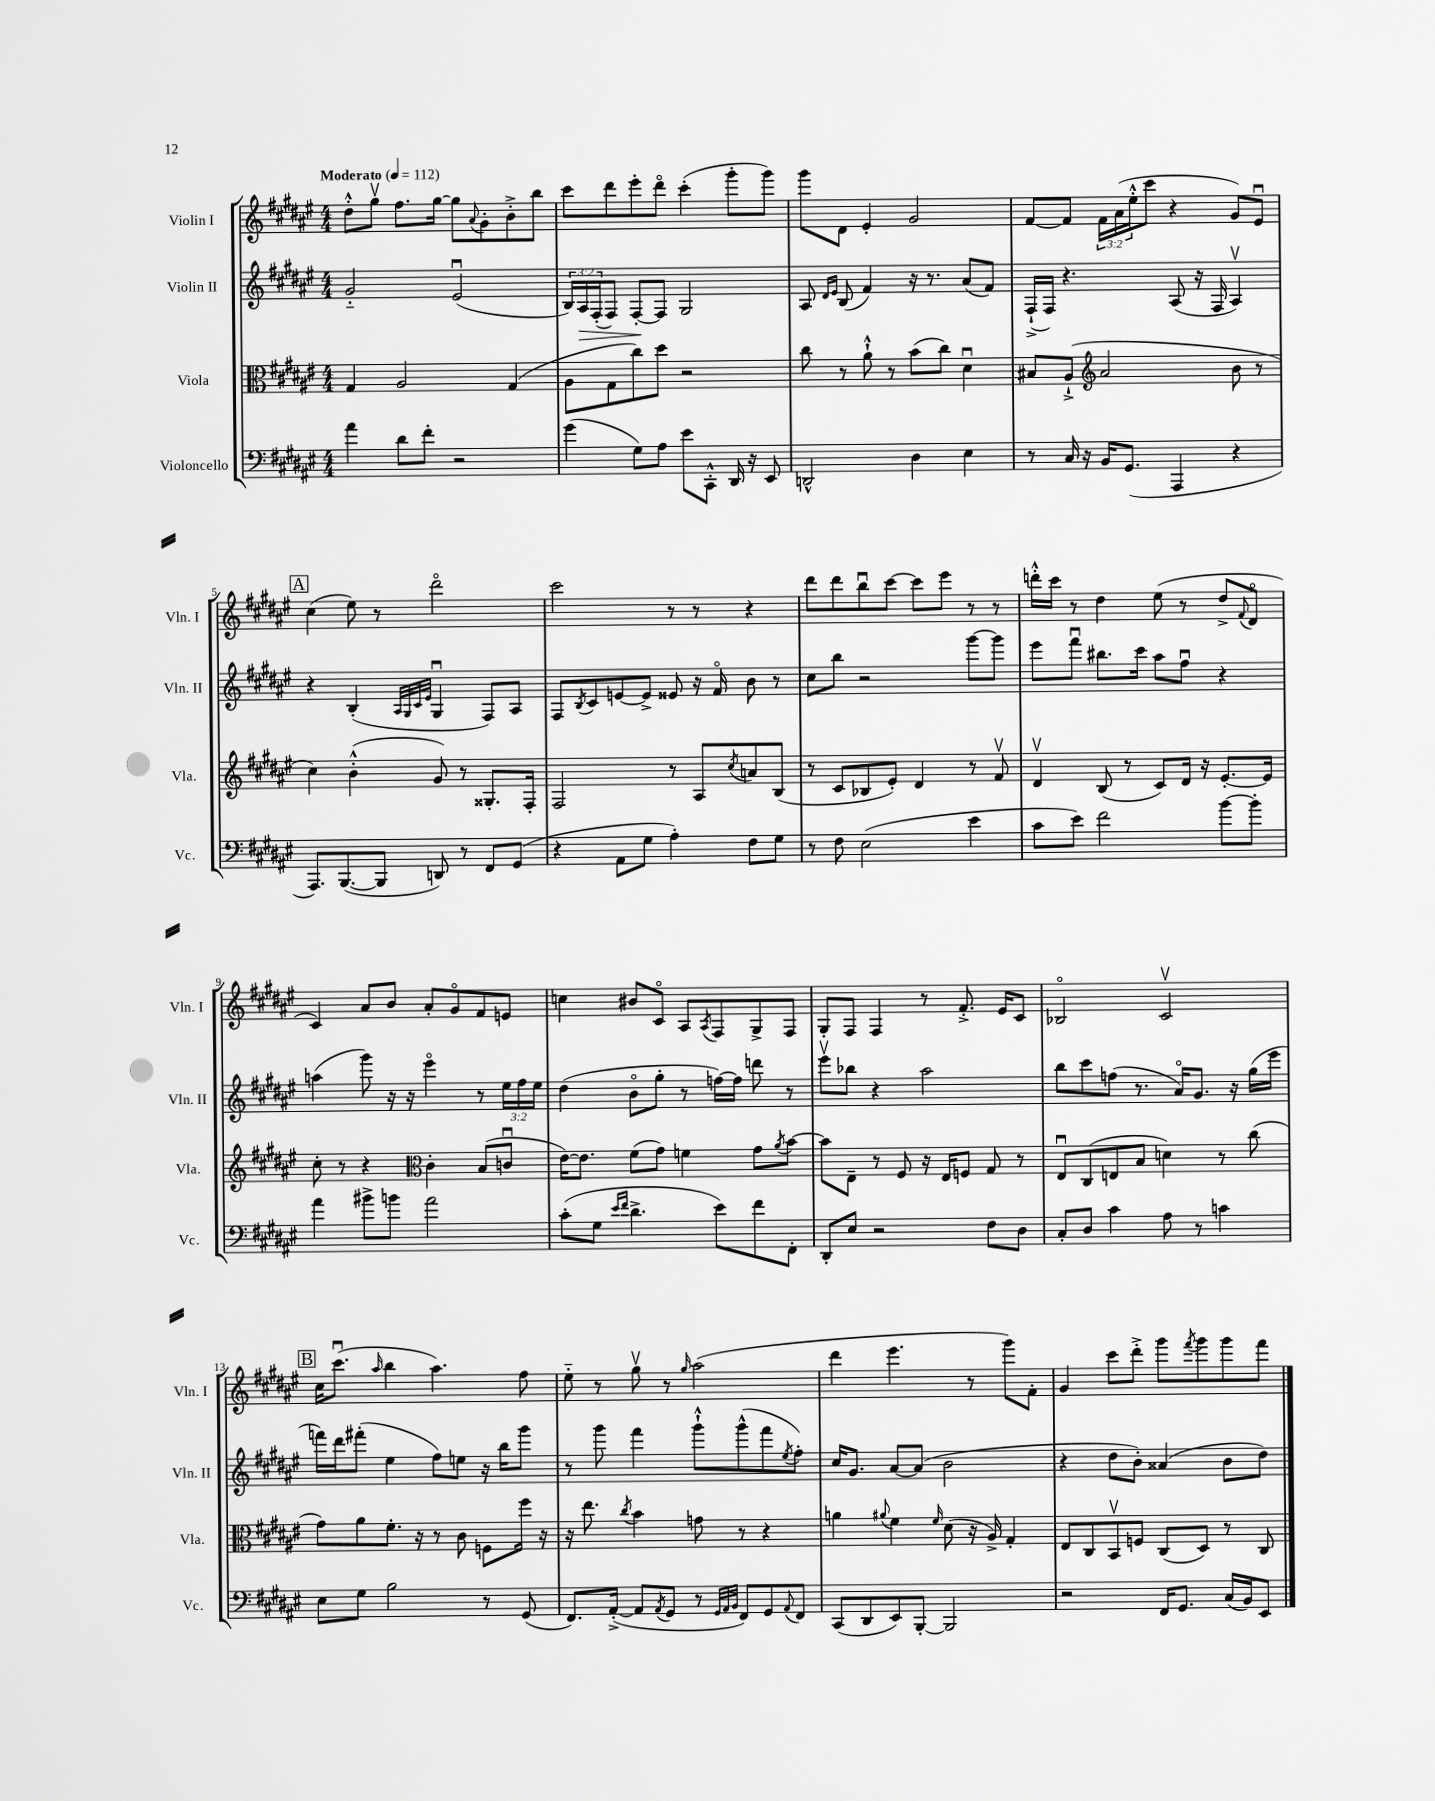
<<
\new StaffGroup <<
\new Staff = "s0" \with { instrumentName = "Violin I" shortInstrumentName = "Vln. I" } {
    \clef treble \key fis \major \numericTimeSignature \time 4/4 \override Staff.TupletNumber.text = #tuplet-number::calc-fraction-text \tempo "Moderato" 4 = 112
    dis''8-.-^ gis''8\upbow fis''8. gis''16~ gis''8 \appoggiatura { ais'8 } gis'8-. b'8-.-> b''8 |
    cis'''8 dis'''8 eis'''8-. dis'''8\flageolet cis'''4-.( gis'''8-. gis'''8) |
    gis'''8 dis'8 eis'4-. gis'2 |
    fis'8~ fis'8 \tuplet 3/2 { fis'16 ais'16( eis''16-.-^ } cis'''8 r4 gis'8) eis'8\downbow |
    \mark \markup { \box "A" } cis''4( eis''8) r8 dis'''2\flageolet |
    cis'''2 r8 r8 r4 |
    dis'''8 dis'''8 b''8\downbow cis'''8~ cis'''8 eis'''8 r8 r8 |
    d'''16-.-^ cis'''16 r8 dis''4 eis''8( r8 dis''8-> \appoggiatura { fis'8 } dis'8\flageolet |
    cis'4) ais'8 b'8 ais'8-. gis'8\flageolet fis'8 e'8 |
    c''4 bis'8 cis'8\flageolet ais8 \acciaccatura { ais8 } fis8 gis8-> fis8 |
    gis8-. fis8 fis4 r8 fis'8.-.-> eis'16 cis'8 |
    bes2\flageolet cis'2\upbow |
    \mark \markup { \box "B" } cis''16 cis'''8.\downbow( \grace { ais''16 } b''4 ais''4.) fis''8 |
    eis''8-_ r8 gis''8\upbow r8 \grace { gis''16 } ais''2( |
    dis'''4 eis'''4. r8 gis'''8) fis'8-. |
    gis'4 cis'''8 dis'''8-.-> gis'''8 \acciaccatura { fis'''8 } gis'''8 gis'''8 fis'''8 \bar "|." |
}
\new Staff = "s1" \with { instrumentName = "Violin II" shortInstrumentName = "Vln. II" } {
    \clef treble \key fis \major \numericTimeSignature \time 4/4 \override Staff.TupletNumber.text = #tuplet-number::calc-fraction-text
    gis'2-_ eis'2\downbow( |
    \tuplet 3/2 { b16) ais16\> fis16-.( } fis8) fis8~-.\! fis8 gis2 |
    ais8 \grace { dis'16 eis'16 } b8( fis'4) r16 r8. ais'8( fis'8) |
    fis16-!->( fis16) r4. ais8( r16 fis16 ais4\upbow) |
    \mark \markup { \box "A" } r4 b4-.( \grace { ais32 gis32 cis'32 eis'32 } gis4\downbow fis8) ais8 |
    fis8 \acciaccatura { b8 } cis'8 e'8~ e'8-> eisis'8 r16 fis'16\flageolet b'8 r8 |
    cis''8 b''8 r2 gis'''8~ gis'''8 |
    eis'''8 fis'''8\downbow bis''8. cis'''16 ais''8 fis''8\downbow r4 |
    a''4( gis'''8) r16 r16 eis'''4\flageolet r8 \tuplet 3/2 { eis''16 fis''16 eis''16 } |
    dis''4( b'8\flageolet gis''8-. r8 f''16~) f''16 d'''8 r8 |
    eis'''8\upbow bes''8 r4 ais''2 |
    b''8 cis'''8 f''8( r8. ais'16\flageolet) gis'8. r16 gis''16( eis'''16 |
    \mark \markup { \box "B" } f'''16) dis'''16 fis'''8-.( eis''4 fis''8) e''8 r16 b''16 gis'''8 |
    r8 gis'''8 fis'''4 gis'''8-!-^ gis'''8-^( fis'''8 \acciaccatura { eis''8 } fis''8-.) |
    cis''16 gis'8. ais'8~ ais'8( b'2 |
    r4 dis''8 b'8-.) aisis'4( b'8 dis''8) \bar "|." |
}
\new Staff = "s2" \with { instrumentName = "Viola" shortInstrumentName = "Vla." } {
    \clef alto \key fis \major \numericTimeSignature \time 4/4
    gis4 ais2 gis4( |
    ais8 gis8 cis''8) dis''8 r2 |
    cis''8 r8 ais'8-!-^ r8 b'8( cis''8) dis'4\downbow |
    bis8 ais8-!->( \clef treble ais'2 b'8 r8 |
    \mark \markup { \box "A" } cis''4) b'4-.-^( gis'8) r8 gisis8.-. fis16-. |
    fis2 r8 ais8 \acciaccatura { cis''8 } a'8 b8( |
    r8 cis'8 bes8 eis'8-.) dis'4 r8 fis'8\upbow |
    dis'4\upbow b8( r8 cis'8) dis'16 r16 eis'8.~-. eis'16 |
    cis''8-. r8 r4 \clef alto cis'4-. b8( c'8\downbow |
    eis'16~) eis'8. fis'8( gis'8) f'4 gis'8 \acciaccatura { ais'8 } b'8~ |
    b'8 eis8-- r8 fis8 r16 eis16 f8 gis8 r8 |
    eis8\downbow cis8( e8 b8 d'4) r8 cis''8( |
    \mark \markup { \box "B" } gis'8) ais'8 fis'8.-. r16 r8 cis'8 f8 fis''16 r16 |
    r16 eis''8. \acciaccatura { cis''8 } b'4 g'8 r8 r4 |
    a'4 \appoggiatura { ais'8 } fis'4 \grace { fis'16 } dis'8( r16 ais16->) gis4-. |
    eis8 cis8 b,8\upbow f8 cis8( dis8) r8 cis8 \bar "|." |
}
\new Staff = "s3" \with { instrumentName = "Violoncello" shortInstrumentName = "Vc." } {
    \clef bass \key fis \major \numericTimeSignature \time 4/4
    ais'4 dis'8 fis'8-. r2 |
    gis'4( gis8) ais8 eis'8 cis,8-.-^ dis,16 r16 eis,8 |
    d,2-^ dis4 eis4 |
    r8 cis16 r16 b,16 gis,8.( ais,,4 r4 |
    \mark \markup { \box "A" } ais,,8.) b,,8.~( b,,8 d,8) r8 fis,8 gis,8( |
    r4 ais,8 gis8 ais4-.) fis8 gis8 |
    r8 fis8 eis2( eis'4 |
    cis'8 eis'8) fis'2 b'8~ b'8-. |
    ais'4 bis'8-> b'8 ais'2 |
    cis'8-.( gis8 \grace { eis'16 fis'16 } dis'4.-> eis'8) fis'8 fis,8-. |
    dis,8-. eis8 r2 fis8 dis8 |
    cis8-. dis8 cis'4 ais8 r8 c'4 |
    \mark \markup { \box "B" } eis8 gis8 b2 r8 gis,8( |
    fis,8.) ais,16~-.->( ais,8 \acciaccatura { ais,8 } gis,8 r8 \grace { gis,32 ais,32 b,32 } fis,8) gis,8 \appoggiatura { ais,8 } fis,8 |
    cis,8( dis,8 eis,8) b,,8~-. b,,2 |
    r2 fis,16 gis,8. cis16( b,16) eis,8 \bar "|." |
}
>>
>>
